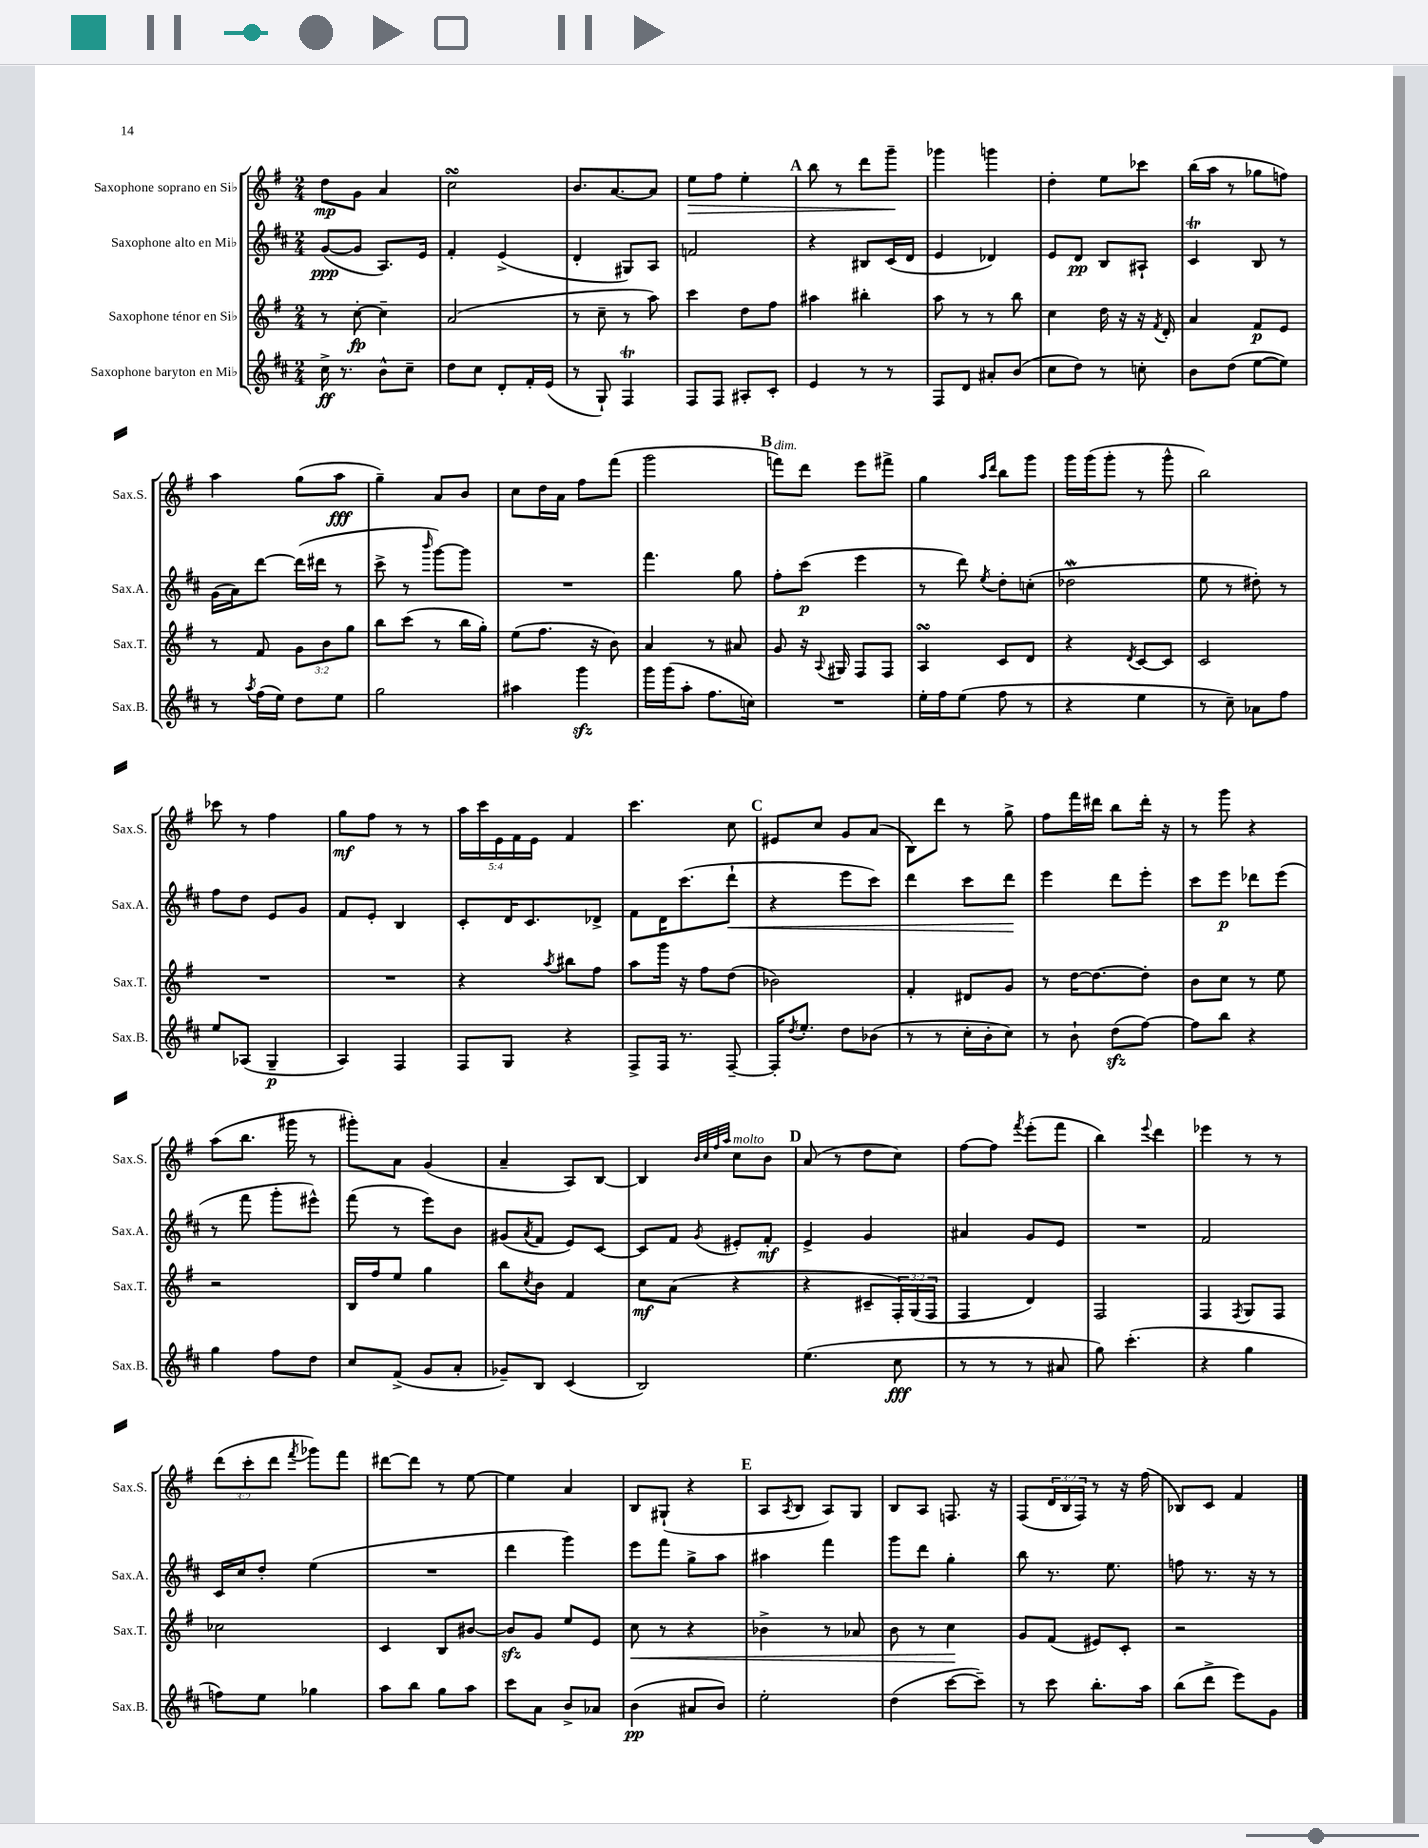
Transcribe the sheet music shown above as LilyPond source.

<<
\new StaffGroup <<
\new Staff = "s0" \with { instrumentName = "Saxophone soprano en Sib" shortInstrumentName = "Sax.S." } {
    \clef treble \key g \major \numericTimeSignature \time 2/4 \override Staff.TupletNumber.text = #tuplet-number::calc-fraction-text
    d''8\mp g'8 a'4 |
    c''2\turn |
    b'8. a'8.~ a'8 |
    e''8\> fis''8 e''4-. |
    \mark \markup { \bold "A" } b''8 r8 d'''8 g'''8--\! |
    ges'''4 g'''4 |
    d''4-. e''8 ces'''8 |
    b''16( a''16 r8 ges''8 f''8) |
    a''4 g''8( a''8\fff |
    g''4--) a'8 b'8 |
    c''8 d''16 a'16 fis''8 fis'''8( |
    g'''2 |
    \mark \markup { \bold "B" } f'''8^\markup { \italic "dim." }) d'''8 e'''8 fis'''8-> |
    g''4 \grace { a''16 d'''16 } b''8 g'''8 |
    g'''16 g'''16( g'''8-. r8 g'''8-^ |
    b''2) |
    ces'''8 r8 fis''4 |
    g''8\mf fis''8 r8 r8 |
    \tuplet 5/4 { a''16 c'''16 e'16 fis'16 e'16 } fis'4 |
    c'''4. c''8 |
    \mark \markup { \bold "C" } eis'8 c''8 g'8 a'8( |
    b8) d'''8 r8 g''8-> |
    fis''8 fis'''16 dis'''16 b''8 dis'''16-. r16 |
    r8 g'''8 r4 |
    a''8( b''8. gis'''16 r8 |
    gis'''8-.) a'8 g'4( |
    a'4-- a8) b8~ |
    b4 \grace { b'32 c''32 fis''32 a''32 } c''8^\markup { \italic "molto" } b'8 |
    \mark \markup { \bold "D" } a'8( r8 d''8 c''8) |
    fis''8~ fis''8 \acciaccatura { fis'''8 } e'''8-.( fis'''8 |
    b''4) \appoggiatura { e'''8 } d'''4 |
    ees'''4 r8 r8 |
    \tuplet 3/2 { d'''8( c'''8-. d'''8 } \acciaccatura { fis'''8 } ges'''8) fis'''8 |
    dis'''8~ dis'''8 r8 e''8~ |
    e''4 a'4 |
    b8 gis8-!( r4 |
    \mark \markup { \bold "E" } a8 \acciaccatura { a8 } b8 a8) g8 |
    b8 a8 f8. r16 |
    fis8( \tuplet 3/2 { d'16 b16 fis16) } r8 r16 fis''16( |
    bes8) c'8 fis'4 \bar "|." |
}
\new Staff = "s1" \with { instrumentName = "Saxophone alto en Mib" shortInstrumentName = "Sax.A." } {
    \clef treble \key d \major \numericTimeSignature \time 2/4
    g'8~\ppp( g'8 a8.) e'16 |
    fis'4-. e'4->( |
    d'4-. gis8) a8 |
    f'2 |
    \mark \markup { \bold "A" } r4 bis8 cis'16( d'16 |
    e'4 des'4) |
    e'8 d'8\pp b8 ais8-! |
    cis'4\trill b8 r8 |
    g'16( a'16) d'''8~ d'''16( dis'''16 r8 |
    cis'''8-> r8 \grace { b'''16 } g'''8~) g'''8 |
    R2 |
    fis'''4. g''8 |
    \mark \markup { \bold "B" } fis''8-. cis'''8\p( e'''4 |
    r8 d'''8) \acciaccatura { e''8 } d''8-. c''8-.( |
    des''2\mordent |
    e''8 r8 dis''8-.) r8 |
    fis''8 d''8 e'8 g'8 |
    fis'8 e'8-. b4 |
    cis'8-. d'16 cis'8. des'8-> |
    fis'8 d'16 cis'''8.( d'''8-!\< |
    \mark \markup { \bold "C" } r4 e'''8 cis'''8) |
    d'''4 cis'''8 d'''8\! |
    e'''4 d'''8 e'''8-. |
    cis'''8 e'''8\p des'''8 e'''8( |
    r8 fis'''8 g'''8-. eis'''8-^) |
    fis'''8( r8 e'''8) b'8 |
    gis'8( \acciaccatura { a'8 } fis'8 e'8) cis'8~ |
    cis'8 fis'8 \acciaccatura { g'8 } eis'8-. fis'8-.\mf |
    \mark \markup { \bold "D" } e'4-> g'4 |
    ais'4 g'8 e'8 |
    R2 |
    fis'2 |
    cis'16 cis''16 d''8-. e''4( |
    R2 |
    d'''4 g'''4) |
    e'''8 fis'''8 g''8-> a''8 |
    \mark \markup { \bold "E" } ais''4 fis'''4 |
    g'''8 d'''8 g''4-. |
    b''8 r8. e''8. |
    f''8 r8. r16 r8 \bar "|." |
}
\new Staff = "s2" \with { instrumentName = "Saxophone ténor en Sib" shortInstrumentName = "Sax.T." } {
    \clef treble \key g \major \numericTimeSignature \time 2/4 \override Staff.TupletNumber.text = #tuplet-number::calc-fraction-text
    r8 c''8~-.\fp c''4-- |
    a'2( |
    r8 c''8-- r8 a''8) |
    c'''4 d''8 fis''8 |
    \mark \markup { \bold "A" } ais''4 bis''4-. |
    a''8 r8 r8 b''8 |
    c''4 d''16 r16 r16 \acciaccatura { fis'8 } d'16-. |
    a'4 fis'8\p e'8 |
    r8 fis'8 \tuplet 3/2 { g'8 b'8 g''8 } |
    b''8 c'''8( r8 b''16 g''16-.) |
    e''8( fis''8. r16 b'8) |
    a'4 r8 ais'8 |
    \mark \markup { \bold "B" } g'8 r16 \appoggiatura { a8 } gis16 fis8 fis8 |
    a4\turn c'8 d'8 |
    r4 \acciaccatura { d'8 } c'8~ c'8 |
    c'2 |
    R2 |
    R2 |
    r4 \acciaccatura { a''8 } bis''8 fis''8 |
    a''8 g'''16 r16 fis''8 d''8( |
    \mark \markup { \bold "C" } bes'2) |
    fis'4-. dis'8 g'8 |
    r8 d''16~ d''8.~ d''8-. |
    b'8 c''8 r8 e''8 |
    r2 |
    b16 fis''16 e''8 g''4 |
    b''8 \acciaccatura { c''8 } b'8 fis'4 |
    c''8\mf a'8( r4 |
    \mark \markup { \bold "D" } r4 cis'8-- \tuplet 3/2 { fis16-.) g16( fis16 } |
    fis4 d'4) |
    fis2 |
    fis4 \acciaccatura { fis8 } g8 fis8 |
    ces''2 |
    c'4 b8 bis'8~ |
    bis'8\sfz g'8 e''8 e'8 |
    c''8\< r8 r4 |
    \mark \markup { \bold "E" } bes'4-> r8 aes'8 |
    b'8 r8 c''4\! |
    g'8 fis'8( eis'8) c'8-. |
    r2 \bar "|." |
}
\new Staff = "s3" \with { instrumentName = "Saxophone baryton en Mib" shortInstrumentName = "Sax.B." } {
    \clef treble \key d \major \numericTimeSignature \time 2/4
    cis''16->\ff r8. b'8-^ cis''8-- |
    d''8 cis''8 d'8-. fis'16-. e'16( |
    r8 g8-!) fis4\trill |
    fis8 fis8 ais8-. cis'8-. |
    \mark \markup { \bold "A" } e'4 r8 r8 |
    fis8 d'8 ais'8-. b'8( |
    cis''8 d''8) r8 c''8-. |
    b'8 d''8( e''8~ e''8) |
    r8 \acciaccatura { a''8 } fis''16( e''16) d''8 e''8 |
    g''2 |
    ais''4 g'''4\sfz |
    g'''16 g'''16( a''8-. fis''8. c''16) |
    \mark \markup { \bold "B" } R2 |
    e''16-. fis''16 e''8( fis''8 r8 |
    r4 e''4 |
    r8 cis''8--) aes'8 fis''8 |
    e''8 aes8( g4--\p |
    a4) fis4 |
    fis8 g8 r4 |
    fis8-> fis16 r8. fis8~-- |
    \mark \markup { \bold "C" } fis16-. \acciaccatura { d''8 } e''8.-. d''8 bes'8( |
    r8 r8 cis''16-. b'16-. cis''8) |
    r8 b'8-! d''8\sfz( fis''8~) |
    fis''8 b''8 r4 |
    g''4 fis''8 d''8 |
    cis''8 fis'8->( g'8 a'8-. |
    ges'8--) b8 cis'4( |
    b2) |
    \mark \markup { \bold "D" } e''4.( cis''8\fff |
    r8 r8 r8 ais'8 |
    g''8) cis'''4.-.( |
    r4 g''4 |
    f''8) e''8 ges''4 |
    a''8 b''8 g''8 a''8 |
    cis'''8 a'8 b'8-> aes'8 |
    b'4\pp( ais'8 b'8) |
    \mark \markup { \bold "E" } e''2-. |
    d''4( cis'''8~ cis'''8--) |
    r8 cis'''8 b''8.-. a''16 |
    b''8( d'''8-> e'''8) g'8 \bar "|." |
}
>>
>>
\layout { \context { \Score \remove "Bar_number_engraver" } }
